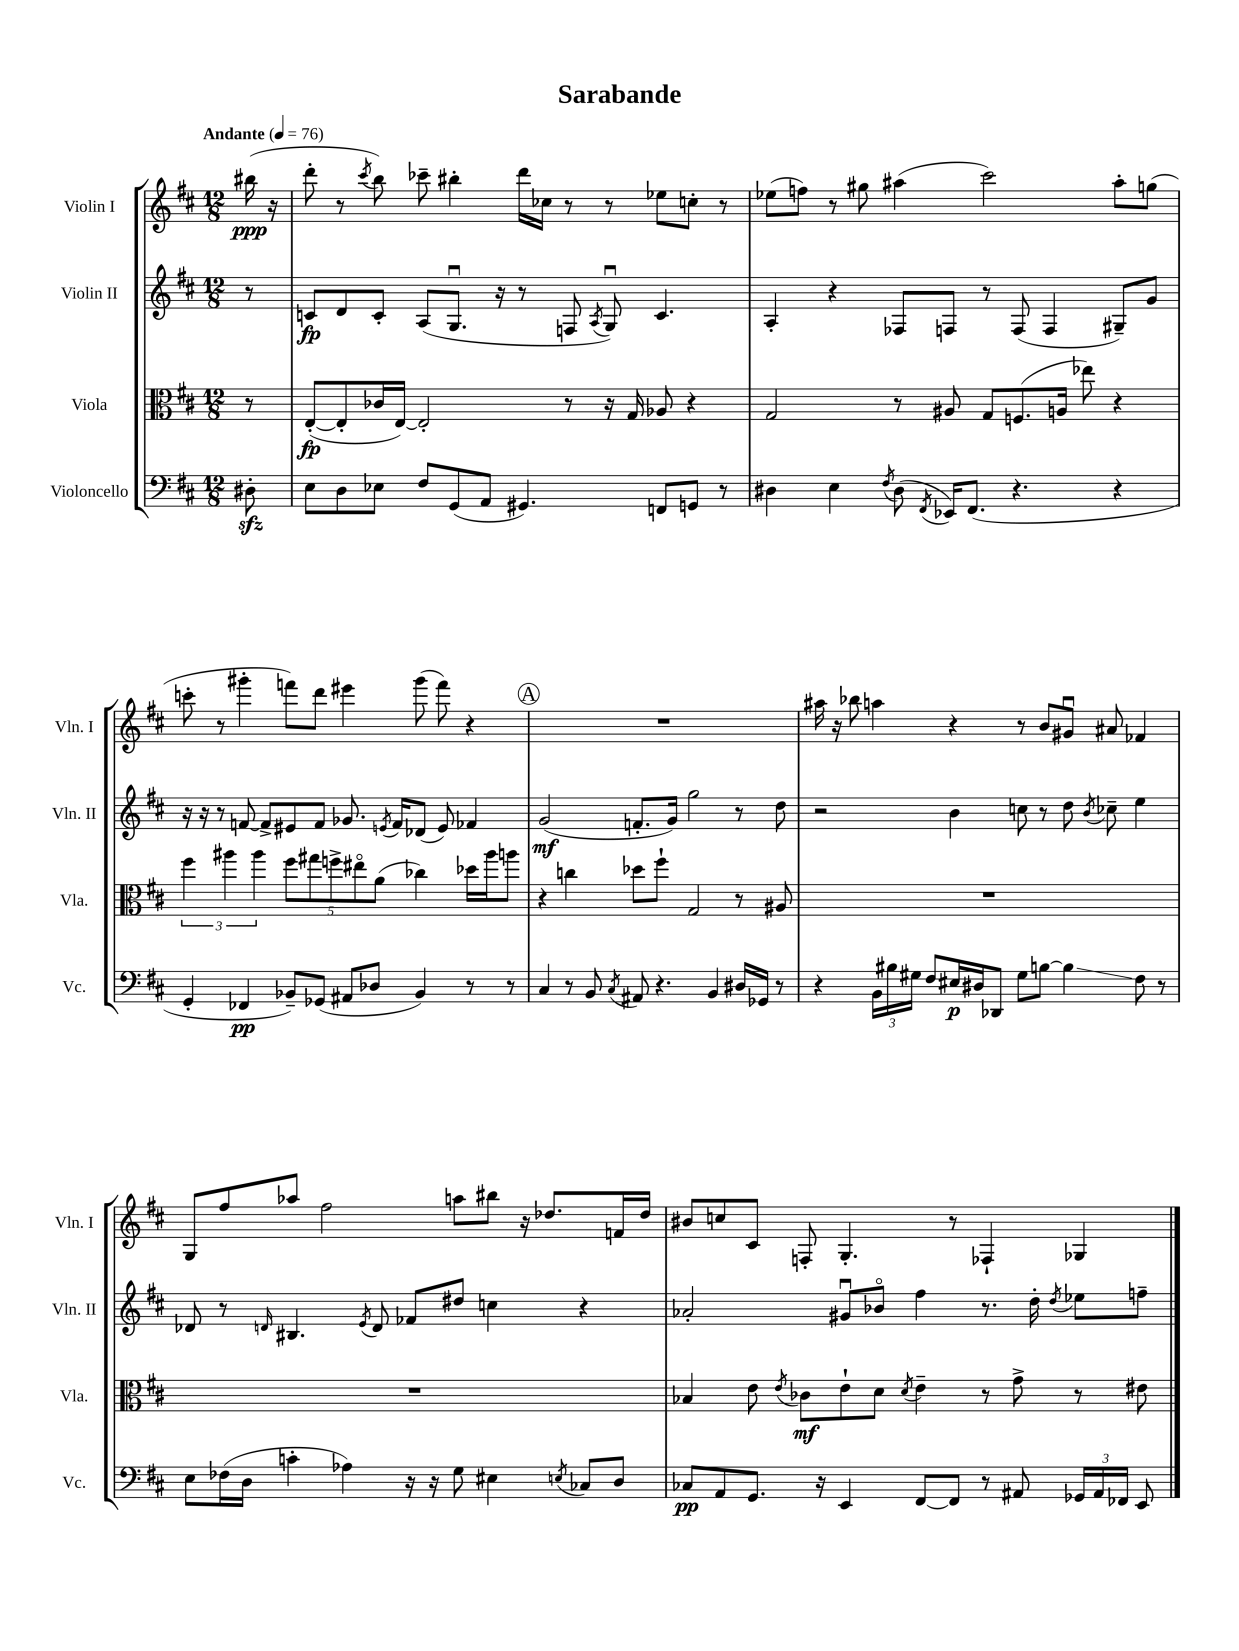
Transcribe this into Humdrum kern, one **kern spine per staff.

**kern	**kern	**kern	**kern
*staff4	*staff3	*staff2	*staff1
*clefF4	*clefC3	*clefG2	*clefG2
*k[f#c#]	*k[f#c#]	*k[f#c#]	*k[f#c#]
*M12/8	*M12/8	*M12/8	*M12/8
*MM76	*MM76	*MM76	*MM76
8D#'	8r	8r	(16bb#
.	.	.	16r
=	=	=	=
8E	([8E'	8c	8ddd'
8D	8E']	8d	8r
.	.	.	8qccc#
8E-	16c-	8c'	8bb)
.	[16E)	.	.
8F#	2E']	(8A	8ccc-~
(8GG	.	8.Gu	4bb#'
8AA	.	.	.
.	.	16r	.
4.GG#)	.	8r	16ddd
.	.	.	16cc-
.	8r	8F	8r
.	.	8qA	.
.	16r	8Gu)	8r
.	16G	.	.
8FF	8A-	4.c	8ee-
8GG	4r	.	8cc'
8r	.	.	8r
=	=	=	=
4D#	2G	4A'	(8ee-
.	.	.	8ff)
4E	.	4r	8r
.	.	.	8gg#
8qF#	.	.	.
(8D#	8r	8F-	(4aa#
8qFF#	.	.	.
16EE-)	8A#	8F	.
(8.FF#	.	.	.
.	8G	8r	2ccc#)
4.r	(8.F	(8F	.
.	.	4F	.
.	16A	.	.
.	8ee-)	.	.
4r	4r	8G#~)	8aa#'
.	.	8g	(8gg
=	=	=	=
4GG'	6ff#	16r	8ccc'
.	.	16r	.
.	.	8r	8r
.	6aa#	.	.
4FF-	.	[8f	4ggg#'
.	6aa#	.	.
.	.	8f^]	.
8BB-~)	10ff#	8e#	8fff)
.	10gg#	.	.
(8GG-	.	8f	8ddd
.	10ff^	.	.
8AA#	.	8.g-	4eee#
.	10ee#o	.	.
8D-	.	.	.
.	(10a	.	.
.	.	8qe	.
.	.	16f	.
4BB-)	4cc-)	(8d-	(8ggg#
.	.	8e)	8fff)
8r	16dd-	4f-	4r
.	16aa#	.	.
8r	8aa	.	.
=	=	=	=
4C#	4r	(2g	1.r
8r	4cc	.	.
8BB	.	.	.
8qC#	.	.	.
8AA#	8dd-	8.f'	.
4.r	8ff#`	.	.
.	.	16g)	.
.	2G	2gg	.
4BB	.	.	.
16D#	8r	8r	.
16GG-	.	.	.
8r	8A#	8dd	.
=	=	=	=
4r	1.r	2r	16aa#
.	.	.	16r
.	.	.	8bb-
24BB	.	.	4aa
24B#	.	.	.
24G#	.	.	.
8F#	.	.	.
16E#	.	4b	4r
16D#	.	.	.
8DD-	.	.	.
8G#	.	8cc	8r
[8B	.	8r	8b
4B]	.	8dd	8g#u
.	.	8qb	.
.	.	8cc-~	8a#
8F#	.	4ee	4f-
8r	.	.	.
=	=	=	=
8E	1.r	8d-	8G
(16F-	.	8r	8ff#
16D	.	.	.
.	.	16qqd	.
4c'	.	4.B#	8aa-
.	.	.	2ff#
4A-)	.	.	.
.	.	8qe	.
.	.	8d	.
16r	.	8f-	.
16r	.	.	.
8G	.	8dd#	8aa
4E#	.	4cc	8bb#
.	.	.	16r
.	.	.	8.dd-
8qE	.	.	.
8C-	.	4r	.
8D	.	.	16f
.	.	.	16dd-
=	=	=	=
8C-	4B-	2a-'	8b#
8AA	.	.	8cc
8.GG	8e	.	8c#
.	8qe	.	.
.	8c-	.	8F'
16r	.	.	.
4EE	8e`	8g#u	4.G'
.	8d	8b-o	.
.	8qd	.	.
[8FF#	4e~	4ff#	.
8FF#]	.	.	8r
8r	8r	8.r	4F-`
8AA#	8g^	.	.
.	.	16dd'	.
.	.	8qdd	.
24GG-	8r	8ee-	4G-
24AA#	.	.	.
24FF-	.	.	.
8EE	8e#	8ff~	.
==	==	==	==
*-	*-	*-	*-
